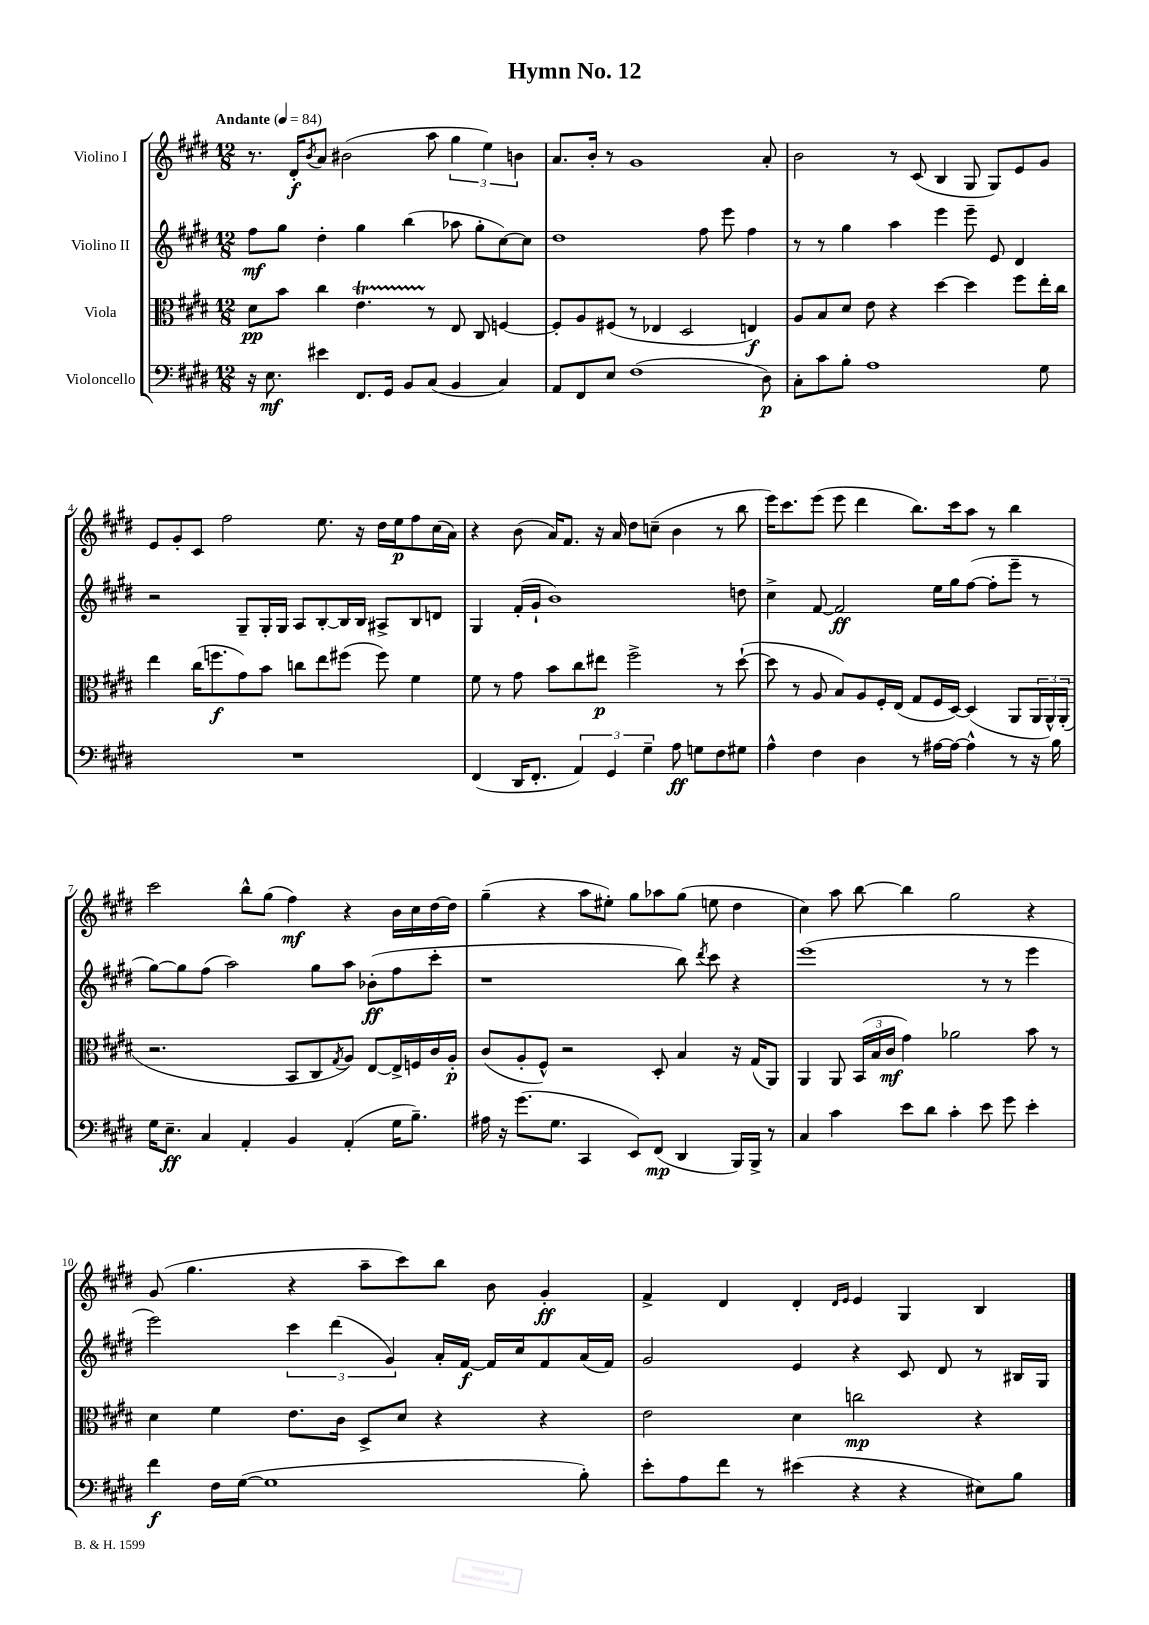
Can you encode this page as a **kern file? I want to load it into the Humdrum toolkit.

**kern	**kern	**kern	**kern
*staff4	*staff3	*staff2	*staff1
*clefF4	*clefC3	*clefG2	*clefG2
*k[f#c#g#d#]	*k[f#c#g#d#]	*k[f#c#g#d#]	*k[f#c#g#d#]
*M12/8	*M12/8	*M12/8	*M12/8
*MM84	*MM84	*MM84	*MM84
16r	8d#\L	8ff#\L	8.r
8.E\	.	.	.
.	8b\J	8gg#\J	.
.	.	.	16d#'/LK
.	.	.	8qb/
4e#\	4cc#\	4dd#'\	8a/J
.	.	.	(2b#\
8.FF#/L	4.e\	4gg#\	.
16GG#/Jk	.	.	.
8BB/L	.	(4bb\	.
(8C#/J	8r	.	8aa\
4BB/	8E/	8aa-\	6gg#\
.	8C#/	8gg#'\L	.
.	.	.	6ee\)
4C#/)	[4F/	[8cc#\)	.
.	.	.	6b\
.	.	8cc#\]J	.
=	=	=	=
8AA/L	8F'/]L	1dd#	8.a/L
8FF#/	8A/	.	.
.	.	.	16b'/Jk
8E/J	(8F#/J	.	8r
(1F#	8r	.	1g#
.	4E-/	.	.
.	2D#/	.	.
.	.	8ff#\	.
.	.	8eee\	.
.	4E/)	4ff#\	.
8D#\)	.	.	8a'/
=	=	=	=
8C#'\L	8A/L	8r	2b\
8c#\	8B/	8r	.
8B'\J	8d#/J	4gg#\	.
1A	8e\	.	.
.	4r	4aa\	8r
.	.	.	(8c#/
.	[4dd#\	4eee\	4B/
.	4dd#\]	8eee~\	8G#/
.	.	8e/	8G#/L)
.	8ff#\L	4d#/	8e/
8G#\	16ee'\L	.	8g#/J
.	16cc#\JJ	.	.
=	=	=	=
1.r	4ee\	2r	8e/L
.	.	.	8g#'/
.	(16cc#\LK	.	8c#/J
.	8.ff\	.	.
.	.	.	2ff#\
.	8g#\)	8G#~/L	.
.	8b\J	16G#'/L	.
.	.	16G#/JJ	.
.	8cc\L	8A/L	.
.	8ee\	[8B'/	8.ee\
.	(8ff#\J	16B/]L	.
.	.	16B/JJ	16r
.	8ff#\)	8A#^/L	16dd#\LL
.	.	.	16ee\J
.	4f#\	8B/	8ff#\
.	.	8d/J	(16cc#\L
.	.	.	16a\JJ)
=	=	=	=
(4FF#/	8f#\	4G#/	4r
.	8r	.	.
16DD#/LK	8g#\	(16f#'/LL	(8b\
8.FF#'/J	.	16g#`/JJ	.
.	8b\L	1b)	16a/LK)
.	.	.	8.f#/J
6AA/)	8cc#\	.	.
.	8ee#\J	.	16r
6GG#/	.	.	.
.	.	.	16a/
.	2ff#^\	.	8dd#\L
6G#~\	.	.	.
.	.	.	(8cc~\J
8A\	.	.	4b\
8G\L	.	.	.
8F#\	8r	.	8r
8G#\J	([8dd#`\	8dd\	8bb\
=	=	=	=
4A^^\	8dd#\]	4cc#^\	16eee\LK)
.	.	.	8.ccc#\
.	8r	.	.
4F#\	8A/	[8f#/	(8eee\J
.	8B/L)	2f#/]	8eee\
4D#\	8A/	.	4ddd#\
.	16F#'/L	.	.
.	(16E/JJ	.	.
8r	8G#/L	.	8.bb\L)
[16A#\LL	16F#/L	16ee\LL	.
16A#\_JJ	[16D#/JJ)	16gg#\J	16ccc#\k
4A#^^\]	(4D#/]	([8ff#\J	8aa\J
.	.	8ff#'\]L	8r
8r	8AA/L	8eee~\J	4bb\
16r	24AA/L	8r	.
.	24AA^^/)	.	.
16B\	.	.	.
.	(24AA'/JJ	.	.
=	=	=	=
16G#\LK	2.r	[8gg#\L)	2ccc#\
8.E~\J	.	.	.
.	.	8gg#\]	.
4C#/	.	(8ff#\J	.
.	.	2aa\)	.
4AA'/	.	.	8bb^^\L
.	.	.	(8gg#\J
4BB/	8BB/L	.	4ff#\)
.	8C#/	8gg#\L	.
.	8qG#/	.	.
(4AA'/	8A/J)	8aa\J	4r
.	[8E/L	(8b-'\L	.
16G#\LK	16E^/]L	8ff#\	16b\LL
8.B~\J)	16F/	.	16cc#\
.	16c#/	8ccc#'\J	[16dd#\
.	16A'/JJ	.	16dd#\]JJ
=	=	=	=
16A#\	(8c#/L	1r	(4gg#~\
16r	.	.	.
(8.g#\L	8A'/	.	.
.	8F#^^/J)	.	4r
8.G#\J	.	.	.
.	2r	.	.
4CC#/	.	.	8aa\L
.	.	.	8ee#'\J)
8EE/L)	.	.	8gg#\L
(8FF#/J	8D#'/	.	8aa-\
4DD#/	4B/	8bb\)	(8gg#\J
.	.	8qddd#/	.
.	.	8ccc#\	8ee\
16BBB/LL)	16r	4r	4dd#\
16BBB^/JJ	(16G#/LK	.	.
8r	8AA/J)	.	.
=	=	=	=
4C#/	4AA/	(1eee	4cc#\)
4c#\	8AA/	.	8aa\
.	(24BB/LL	.	[8bb\
.	24B/	.	.
.	24c#/JJ	.	.
8e\L	4g#\)	.	4bb\]
8d#\J	.	.	.
4c#'\	2a-\	.	2gg#\
8e\	.	8r	.
8g#\	.	8r	.
4e'\	8b\	4eee\	4r
.	8r	.	.
=	=	=	=
4f#\	4d#\	2eee\)	(8g#/
.	.	.	4.gg#\
16F#\LL	4f#\	.	.
([16G#\JJ	.	.	.
1G#]	.	.	.
.	8.e\L	6ccc#\	4r
.	.	(6ddd#\	.
.	16c#\Jk	.	.
.	8D#^/L	.	8aa~\L
.	.	6g#/)	.
.	8d#/J	.	8ccc#\)
.	4r	16a'/LL	8bb\J
.	.	[16f#/JJ	.
.	.	16f#/]LL	8b\
.	.	16cc#/J	.
.	4r	8f#/	4g#'/
8B'\)	.	(16a/L	.
.	.	16f#/JJ)	.
=	=	=	=
8e'\L	2e\	2g#/	4f#^/
8A\	.	.	.
8f#\J	.	.	4d#/
8r	.	.	.
(4e#\	4d#\	4e/	4d#'/
.	.	.	16qqd#/LL
.	.	.	16qqe/JJ
4r	2cc\	4r	4e/
4r	.	8c#/	4G#/
.	.	8d#/	.
8E#\L)	4r	8r	4B/
8B\J	.	16B#/LL	.
.	.	16G#/JJ	.
==	==	==	==
*-	*-	*-	*-
